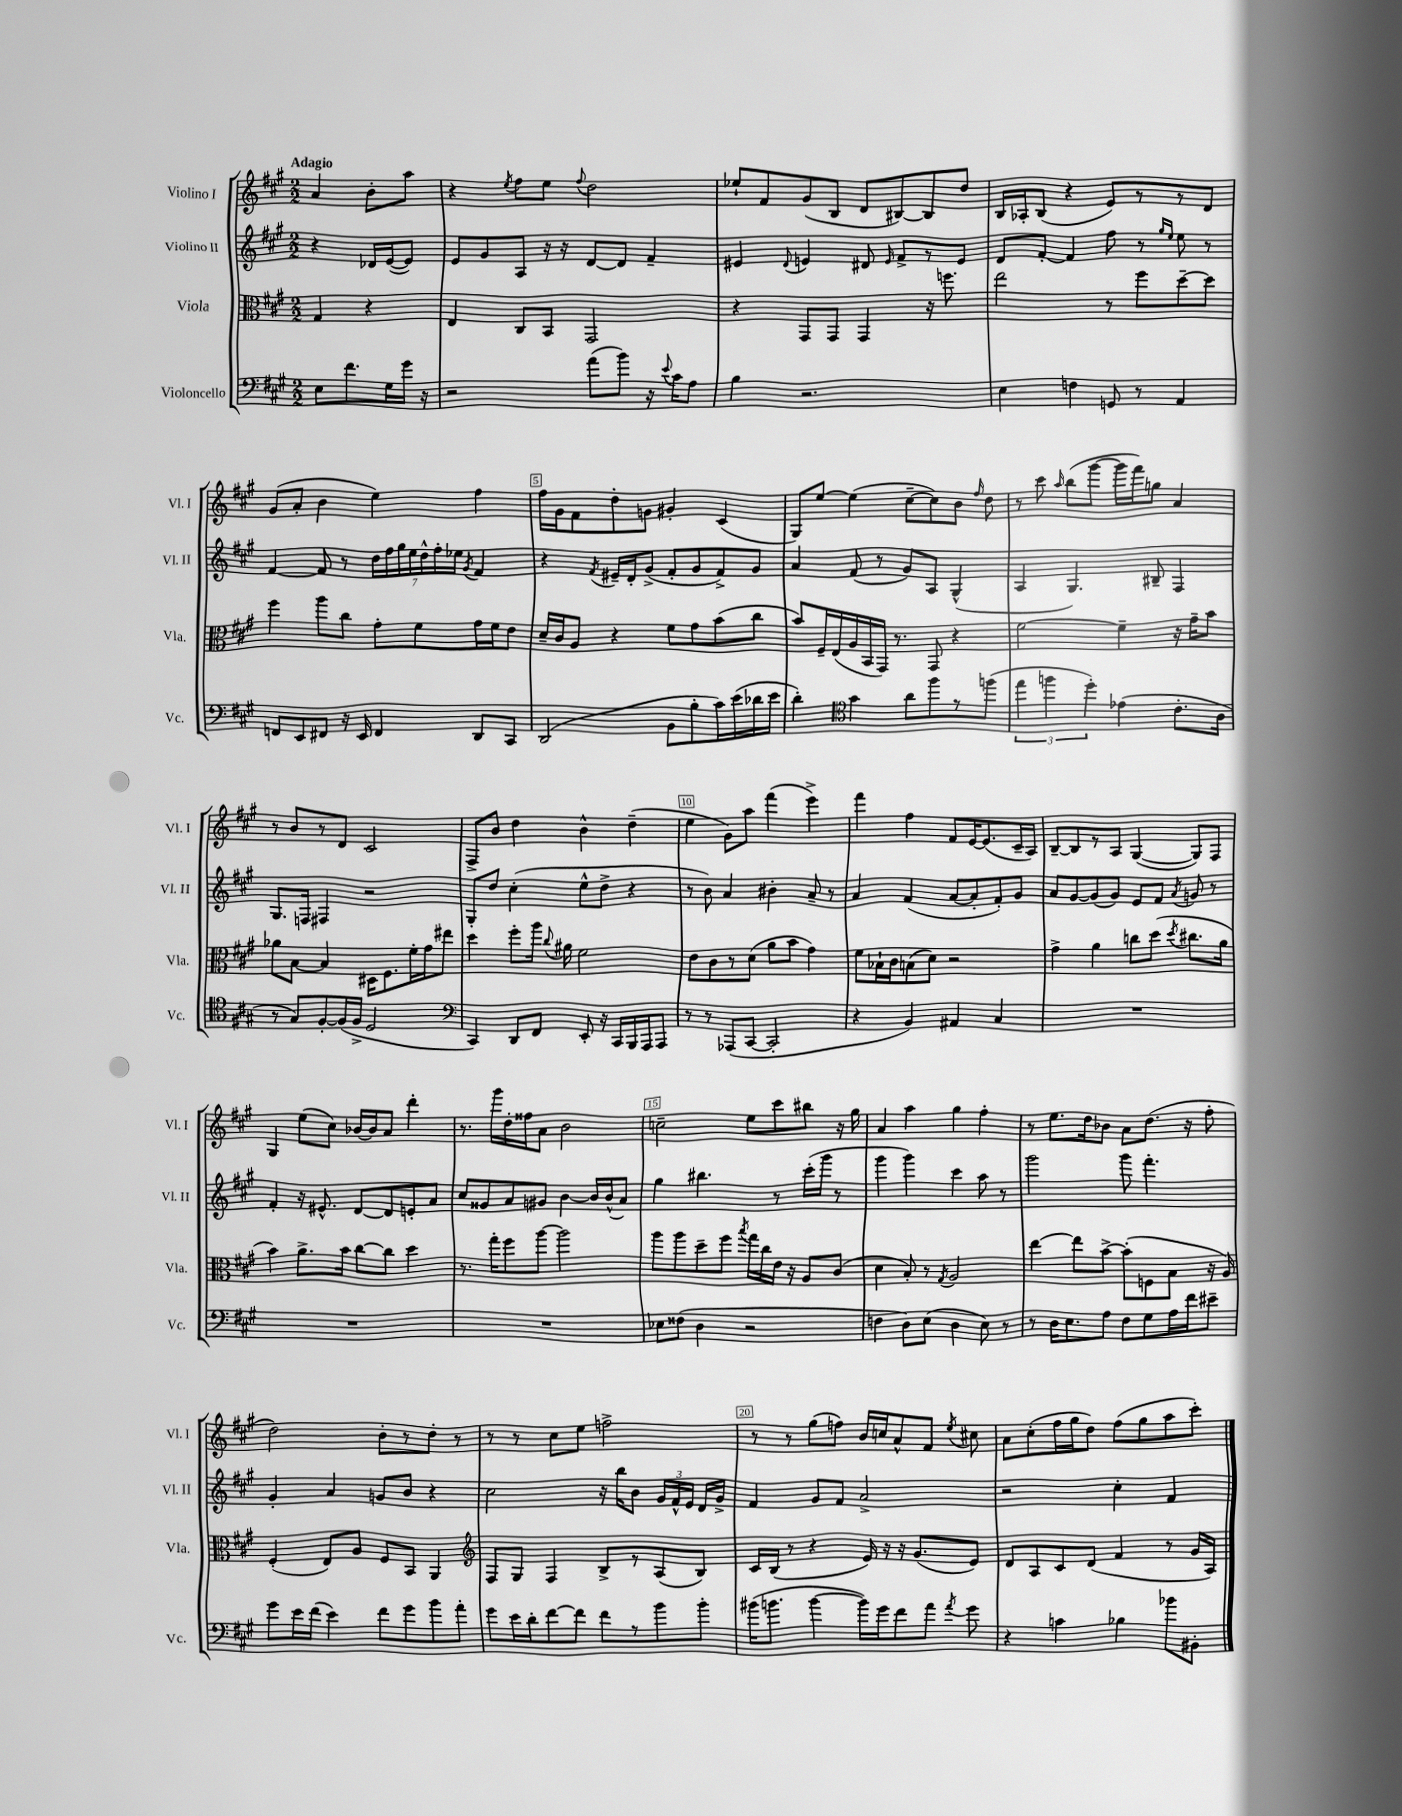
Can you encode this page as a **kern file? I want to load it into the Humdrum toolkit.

**kern	**kern	**kern	**kern
*staff4	*staff3	*staff2	*staff1
*clefF4	*clefC3	*clefG2	*clefG2
*k[f#c#g#]	*k[f#c#g#]	*k[f#c#g#]	*k[f#c#g#]
*M2/2	*M2/2	*M2/2	*M2/2
8E	4G#	4r	4a
8.f#	.	.	.
.	4r	16d-	8b'
16G#	.	([16e	.
16g#	.	8e])	8aa
16r	.	.	.
=	=	=	=
2r	4E	8e	4r
.	.	8g#	.
.	.	.	8qee
.	8C#	8A	8ff#
.	8BB	16r	8ee
.	.	16r	.
.	.	.	8qqff#
(8a	2GG#	[8d	2dd
8b)	.	8d]	.
16r	.	4f#~	.
8qqe	.	.	.
16c#	.	.	.
8A	.	.	.
=	=	=	=
4B	4r	4e#	8ee-`
.	.	.	8f#
.	.	8qqd	.
2.r	8GG#	4e	(8g#
.	8GG#	.	8B
.	4GG#	8d#	8d
.	.	16qqe	.
.	.	8f#^	[8B#)
.	16r	8r	8B#]
.	8.ff	.	.
.	.	8e	8dd
=	=	=	=
4E	2ee	8d	16B
.	.	.	16A-'
.	.	[8f#'	(8B
4F	.	4f#]	4r
8GG	8r	8ff#	8e)
8r	8ff#	8r	8r
.	.	16qqgg#	.
.	.	16qqee	.
4AA	[8dd~	8ee	8r
.	8dd]	8r	8d
=	=	=	=
8FF	4ff#	[4f#	(8g#
8EE	.	.	8a'
8FF#	8aa	8f#]	4b
16r	8cc#	8r	.
16EE	.	.	.
4FF#	8g#'	28dd	4ee)
.	.	28ff#	.
.	.	28gg#	.
.	.	28ee	.
.	8f#	.	.
.	.	28dd^^	.
.	.	28ff#'	.
.	.	28ee-	.
.	.	8qg#	.
8DD	16g#	4f#	4ff#
.	16f#	.	.
8CC#	8e	.	.
=	=	=	=
(2DD	16d~	4r	16ff#
.	16c#	.	16g#
.	8A	.	8f#
.	.	8qf#	.
.	4r	16e#~	8dd'
.	.	16d'	.
.	.	(8g#^	8g
8BB	8f#	8f#'	4g#'
8B'	8g#	8g#	.
16c#)	(8b	8f#^)	(4c#
(16e	.	.	.
16d-	8cc#	8g#	.
16e	.	.	.
=	=	=	=
4d')	8b)	4a	8G#)
.	16F#~	.	[8ee
.	(16E	.	.
*clefC4	*	*	*
4g#	16A	(8f#	(4ee]
.	16BB	.	.
.	16GG#)	8r	.
.	8.r	.	.
8a	.	8g#)	[8cc#~
8ff#	8GG#	8A	8cc#])
8r	4r	(4G#^^	8b
.	.	.	16qqff#
(8ff	.	.	8dd
=	=	=	=
6ee	[2f#	4A	8r
.	.	.	8ccc#
6ff	.	.	.
.	.	.	16qqaa
.	.	4.G#)	(8bb
6dd')	.	.	.
.	.	.	[8ggg#
(4e-	4f#~]	.	16ggg#]
.	.	.	16fff#)
.	.	8B#~	8gg
8.c#'	16r	4F#	4a
.	16g#~	.	.
.	8b	.	.
16A	.	.	.
=	=	=	=
8r	8a-	8.G#	8r
8G#)	[8B	.	8b
.	.	16F	.
[8F#'	4B]	4F#	8r
(16F#]	.	.	8d
16F#^	.	.	.
2D	16D#	2r	2c#
.	8.F#	.	.
.	16f#'	.	.
.	16g#	.	.
.	8ee#	.	.
=	=	=	=
*clefF4	*	*	*
4CC#)	4dd	8G#'	8F#^
.	.	8dd	8b
8DD	8ff#'	(4cc#'	4dd
8FF#	16aa	.	.
.	8qqcc#	.	.
.	16a#	.	.
8EE'	2f#	8ee^^	4b^^
16r	.	8dd^	.
16CC#	.	.	.
16BBB	.	4r	(4dd~
16AAA	.	.	.
8AAA	.	.	.
=	=	=	=
8r	8e	8r	4ee
8r	8c#	8b)	.
(8AAA-	8r	4a	8g#)
[8CC#	(8d	.	8aa
2CC#']	8a	4b#'	(4fff#
.	8b	.	.
.	4g#)	8a~	4eee^)
.	.	8r	.
=	=	=	=
4r	8f#	4a	4fff#
.	16B-`	.	.
.	16c#	.	.
4BB)	(8B	(4f#	4ff#
.	8d)	.	.
4AA#	2r	[8a	8f#
.	.	8a']	[16e
.	.	.	(8.e]
4C#	.	8f#')	.
.	.	8g#	16c#~
.	.	.	16A)
=	=	=	=
1r	4g#^	8a	[8B~
.	.	[8g#	8B]
.	4a	(8g#]	8r
.	.	8g#)	8A
.	8cc	8e	([4G#
.	(8dd	8f#	.
.	8qdd	8qa	.
.	8.cc#	8g	8G#])
.	.	8r	8F#
.	16a	.	.
=	=	=	=
1r	4b)	4f#'	4G#
.	8.a^	16r	(8ee
.	.	8.e#^^	.
.	.	.	8cc#)
.	16b	.	.
.	[8cc#	[8d	[16b-
.	.	.	16b-]
.	8cc#]	8d]	8a
.	4dd	8e'	4ddd'
.	.	8a	.
=	=	=	=
1r	8.r	8cc#	8.r
.	.	8g##	.
.	16gg#'	.	16ggg#
.	8ff#	8a	16dd'
.	.	.	16ff##
.	[8aa	8g#	8a
.	2aa]	[4b	2b
.	.	16b]	.
.	.	(16b^^	.
.	.	8a)	.
=	=	=	=
8E-	8aa	4gg#	2cc~
(8F##	8aa	.	.
4D	8dd~	4.bb#	.
.	8ff#	.	.
.	8qbb	.	.
2r	16gg#	.	8ee
.	16cc#	.	.
.	16e	8r	8ccc#
.	16r	.	.
.	8A	(16ccc#'	8bb#
.	.	16ggg#	.
.	(8c#	8r	16r
.	.	.	16gg#
=	=	=	=
4F	4d	4ggg#	4a
8D)	8B')	4ggg#)	4aa
(8E	8r	.	.
.	8qG#	.	.
4D	2A	4ccc#	4gg#
8E)	.	8aa	4ff#'
8r	.	8r	.
=	=	=	=
8r	[4ee	2ggg#	8r
16D	.	.	8.ee
8.E	.	.	.
.	8ee]	.	.
.	.	.	16dd
8A	[8b^	.	8b-
8F#	(8b']	8ggg#	8a
8G#	8F	4.fff#'	(8.dd
16A	8B	.	.
16f#	.	.	16r
8e#~	16r	.	8ff#'
.	16A)	.	.
=	=	=	=
8g#	(4F#'	4g#'	2dd)
16e	.	.	.
(16f#	.	.	.
4e)	8E)	4a	.
.	8A	.	.
8f#	8F#	8g	8b'
8g#	8BB	8b	8r
8b	4AA	4r	8dd'
8a'	.	.	8r
=	=	=	=
*	*clefG2	*	*
8g#	8F#	2cc#	8r
16e	8G#	.	8r
16d'	.	.	.
[8f#	4F#	.	8cc#
8f#]	.	.	8ee
8f#	8B^	16r	2ff^
.	.	16bb	.
8r	8r	8b	.
8b	(8A	24g#	.
.	.	24f#^^	.
.	.	24e	.
8b'	8B)	16d	.
.	.	16g#^	.
=	=	=	=
(16b#	16c#	4f#	8r
8.b	(16B	.	.
.	8r	.	8r
[4b	4r	8g#	(8gg#
.	.	8f#	8ff)
16b])	16e)	2a^	16b
16g#	16r	.	16cc
8f#	16r	.	8a^^
.	(8.g#	.	.
8a	.	.	8f#
8qa	.	.	8qee
8g#	8e)	.	8cc#
=	=	=	=
4r	8d	2r	8a
.	8A	.	(8cc#'
4c	8c#	.	16ff#
.	.	.	16gg#
.	(8d	.	8dd)
4B-	4f#	4cc#'	(8ff#
.	.	.	8gg#
8b-	8r	4f#	8aa
8BB#'	16g#	.	8ccc#')
.	16A)	.	.
==	==	==	==
*-	*-	*-	*-
